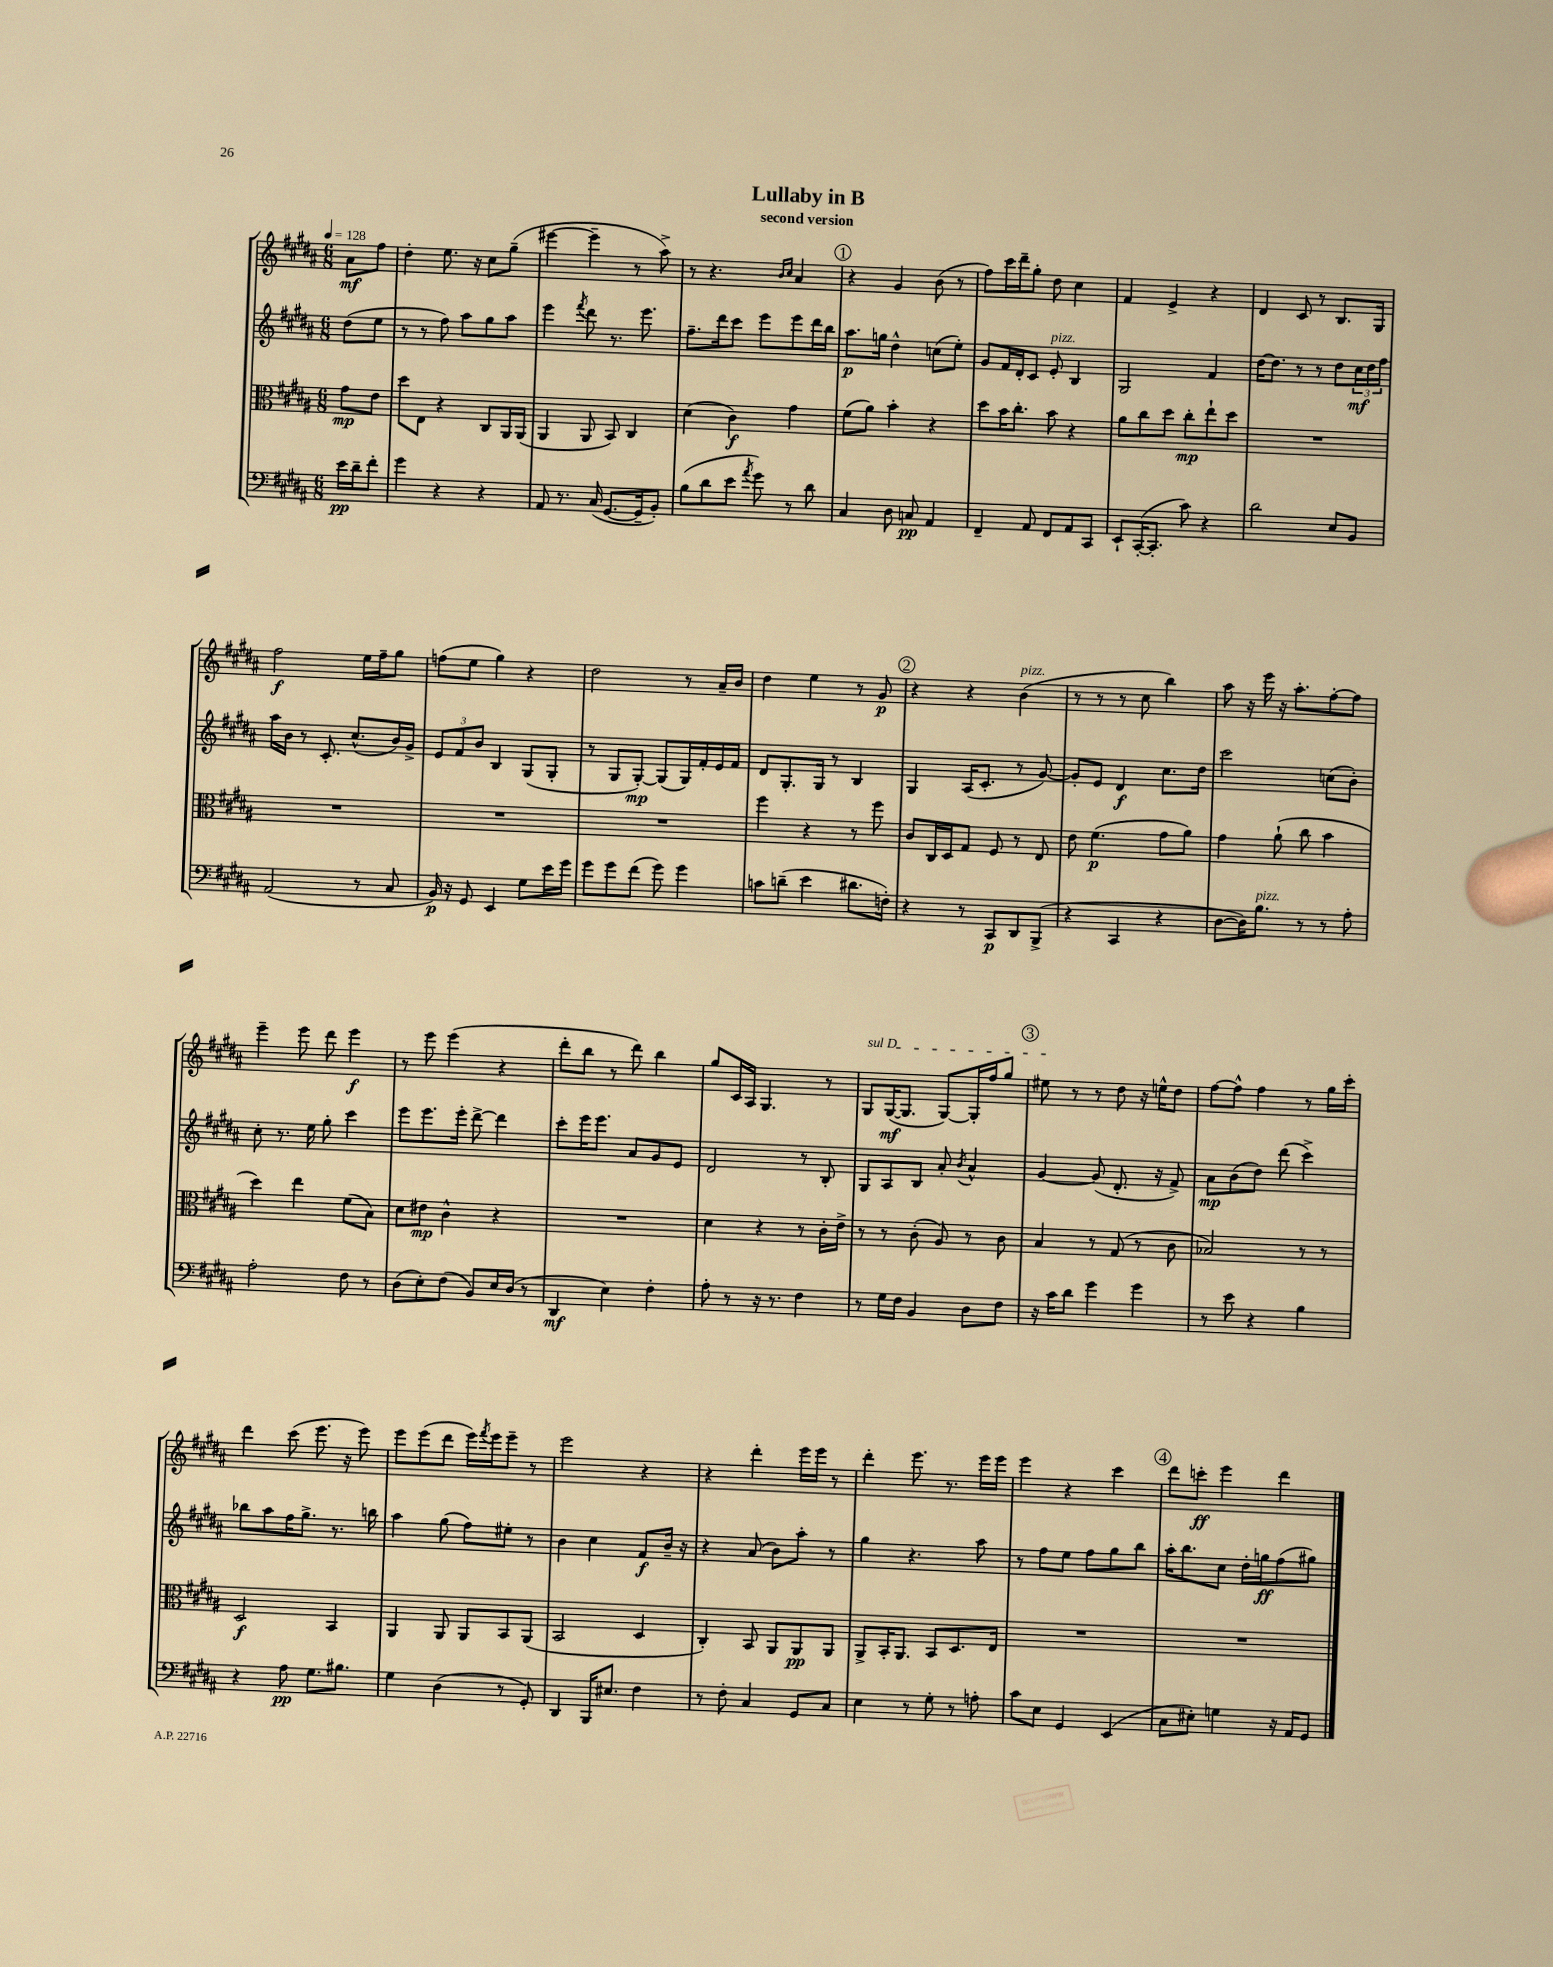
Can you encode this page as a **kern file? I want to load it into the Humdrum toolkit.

**kern	**kern	**kern	**kern
*staff4	*staff3	*staff2	*staff1
*clefF4	*clefC3	*clefG2	*clefG2
*k[f#c#g#d#a#]	*k[f#c#g#d#a#]	*k[f#c#g#d#a#]	*k[f#c#g#d#a#]
*M6/8	*M6/8	*M6/8	*M6/8
*MM128	*MM128	*MM128	*MM128
16e	8g#	(8dd#	8a#
16d#~	.	.	.
8f#'	8e	8ee	8ff#
=	=	=	=
4g#	8dd#	8r	4dd#'
.	8E	8r	.
4r	4r	8ff#)	8.ee
.	.	8aa#	.
.	.	.	16r
4r	8C#	8gg#	8cc#
.	16AA#	8aa#	(8gg#~
.	(16AA#	.	.
=	=	=	=
8AA#	4AA#	4eee	[4eee#
8.r	.	.	.
.	.	8qfff#	.
.	8AA#	8ddd#	4eee#~]
(16C#	.	.	.
[8.GG#	8BB)	8.r	.
.	4C#	.	8r
16GG#~]	.	8.eee	.
8BB')	.	.	8aa#^)
=	=	=	=
(8B	(4d#	8.ff#~	8r
8d#	.	.	4.r
.	.	16ddd#	.
8e	4c#)	8ccc#	.
8qa#	.	.	.
8g#)	.	8eee	.
.	.	.	16qqb
.	.	.	16qqcc#
8r	4g#	8eee	4a#
8d#	.	16ddd#	.
.	.	16bb	.
=	=	=	=
4C#	(8f#	8.aa#	4r
.	8a#)	.	.
.	.	16gg	.
8D#	4b'	4dd#^^	4g#
8C	.	.	.
4AA#	4r	(8cc	(8b
.	.	8ee')	8r
=	=	=	=
4FF#~	8dd#	8g#	8ff#)
.	16b	16f#	16ccc#
.	8.cc#'	16d#'	16ddd#~
8AA#	.	8c#	8gg#'
8FF#	8b	8e'	8dd#
8AA#	4r	4B	4cc#
8CC#	.	.	.
=	=	=	=
8EE`	8a#	2G#	4f#
([16CC#'	8cc#	.	.
8.CC#']	.	.	.
.	8dd#	.	4e^
8c#)	8cc#'	.	.
4r	8ee`	4f#	4r
.	8dd#	.	.
=	=	=	=
2d#	2.r	[16dd#	4d#
.	.	8.dd#]	.
.	.	8r	8c#
.	.	8r	8r
8E	.	8dd#	8.B
8BB	.	24cc#	.
.	.	24dd#	.
.	.	.	16G#
.	.	24ff#	.
=	=	=	=
(2AA#	2.r	16aa#	2ff#
.	.	16b	.
.	.	8r	.
.	.	8.c#'	.
.	.	(8.cc#^^	.
8r	.	.	16ee
.	.	.	16ff#~
8C#	.	16b)	8gg#
.	.	16g#^	.
=	=	=	=
16BB)	2.r	12e	(8ff
16r	.	.	.
.	.	12f#	.
8GG#	.	.	8ee
.	.	12b	.
4EE	.	4B	4gg#)
8G#	.	(8G#	4r
16e	.	8G#'	.
16g#	.	.	.
=	=	=	=
8g#	2.r	8r	2dd#
8g#	.	8G#	.
(8f#	.	[8G#')	.
8g#)	.	(8G#]	.
4g#	.	16G#)	8r
.	.	16f#'	.
.	.	16e	16a#~
.	.	16f#	16b
=	=	=	=
8c	4ff#	8d#	4dd#
(8d~	.	8.G#'	.
4e	4r	.	4ee
.	.	16G#	.
.	.	8r	.
8.d#	8r	4B	8r
.	8ff#	.	8g#
16F')	.	.	.
=	=	=	=
4r	8c#	4G#	4r
.	16C#	.	.
.	16D#	.	.
8r	8G#	(16A#	4r
.	.	8.c#'	.
8CC#	8F#	.	.
8DD#	8r	8r	(4b
(8BBB^	8E	[8g#)	.
=	=	=	=
4r	8e	8g#']	8r
.	(4.f#	8e	8r
4CC#	.	4d#	8r
.	.	.	8cc#
4r	8g#	8.cc#	4bb)
.	8a#)	.	.
.	.	16dd#	.
=	=	=	=
[8D#	4g#	2ccc#	8aa#
16D#])	.	.	16r
8.B	.	.	16eee
.	(8a#`	.	16r
.	.	.	8.aa#'
8r	8cc#	.	.
8r	4b	(8cc	[8ff#'
8A#'	.	8b')	8ff#]
=	=	=	=
2A#'	4dd#)	8cc#'	4eee~
.	.	8.r	.
.	4ee	.	8eee
.	.	16ee	.
.	.	8gg#'	8ddd#
8F#	(8f#	4ccc#	4eee
8r	8B)	.	.
=	=	=	=
(8D#	8d#	8eee	8r
8E')	8e#	8.eee	8eee
(8F#	4c#^^	.	(4eee
.	.	16eee'	.
8BB)	.	[8ddd#^	.
16E	4r	4ddd#]	4r
(16D#	.	.	.
8r	.	.	.
=	=	=	=
4DD#	2.r	8ccc#'	8ddd#'
.	.	16eee	8bb
.	.	8.eee	.
4E)	.	.	8r
.	.	8a#	8ddd#)
4F#'	.	8g#	4bb
.	.	8e	.
=	=	=	=
8A#'	4d#	2d#	8gg#
8r	.	.	16c#
.	.	.	16A#
16r	4r	.	4.G#
8.r	.	.	.
4F#	8r	8r	.
.	16c#'	8B'	8r
.	16e^	.	.
=	=	=	=
8r	8r	8G#	8G#
16G#	8r	8A#	([16G#
16F#	.	.	8.G#]
4BB	(8c#'	8B	.
.	8A#)	8a#'	[8G#)
.	.	8qb	.
8D#	8r	4a#^^	16G#']
.	.	.	16ff#
8F#	8c#	.	8gg#
=	=	=	=
16r	4B	[4g#	8ee#
16c#	.	.	.
8d#	.	.	8r
4g#	8r	(8g#]	8r
.	(8G#	8.d#'	8dd#
4g#	8r	.	16r
.	.	16r	16ee^^
.	8c#	8f#^)	8dd#
=	=	=	=
8r	2B-)	8a#	[8ff#
8e	.	(8b	8ff#^^]
4r	.	8dd#)	4ff#
.	.	(8ddd#	.
4B	8r	4ccc#^)	8r
.	8r	.	16gg#
.	.	.	16ccc#'
=	=	=	=
4r	2D#	8bb-	4ddd#
.	.	8aa#	.
8A#	.	16ff#	(8ccc#
.	.	8.gg#^	.
8.G#	.	.	8.eee
.	4BB	8.r	.
8.B#	.	.	16r
.	.	.	8eee)
.	.	16bb	.
=	=	=	=
4G#	4AA#	4aa#	8eee
.	.	.	(8eee
(4D#	8AA#	(8gg#	8ddd#
.	8AA#	8ff#)	16eee)
.	.	.	8qfff#
.	.	.	16eee
8r	8BB	8ee#'	8eee~
8GG#')	(8AA#	8r	8r
=	=	=	=
4DD#	2BB	4b	2eee
16BBB	.	4cc#	.
8.E#	.	.	.
4F#	4D#	8f#	4r
.	.	16b~	.
.	.	16r	.
=	=	=	=
8r	4C#')	4r	4r
8F#'	.	.	.
4C#	8BB	(8a#	4ddd#'
.	8AA#	8b)	.
8GG#	8AA#	8aa#'	16eee
.	.	.	16eee
8C#	8AA#	8r	8r
=	=	=	=
4E	8AA#^	4gg#	4ddd#'
.	16BB'	.	.
.	8.AA#	.	.
8r	.	4.r	8.eee
8G#'	8BB	.	.
.	.	.	8.r
8r	8.D#	.	.
8A'	.	8aa#	16eee
.	16E	.	16eee
=	=	=	=
8c#	2.r	8r	4eee
8E	.	8ff#	.
4GG#	.	8ee	4r
.	.	8ff#	.
(4EE	.	8gg#	4ccc#
.	.	8bb	.
=	=	=	=
8C#	2.r	16aa#'	8ddd#
.	.	8.bb	.
8E#')	.	.	8ccc'
4G	.	8cc#	4eee
.	.	16dd#'	.
.	.	16gg	.
16r	.	(8ff#	4ddd#
16AA#	.	.	.
8GG#	.	8gg#)	.
==	==	==	==
*-	*-	*-	*-
